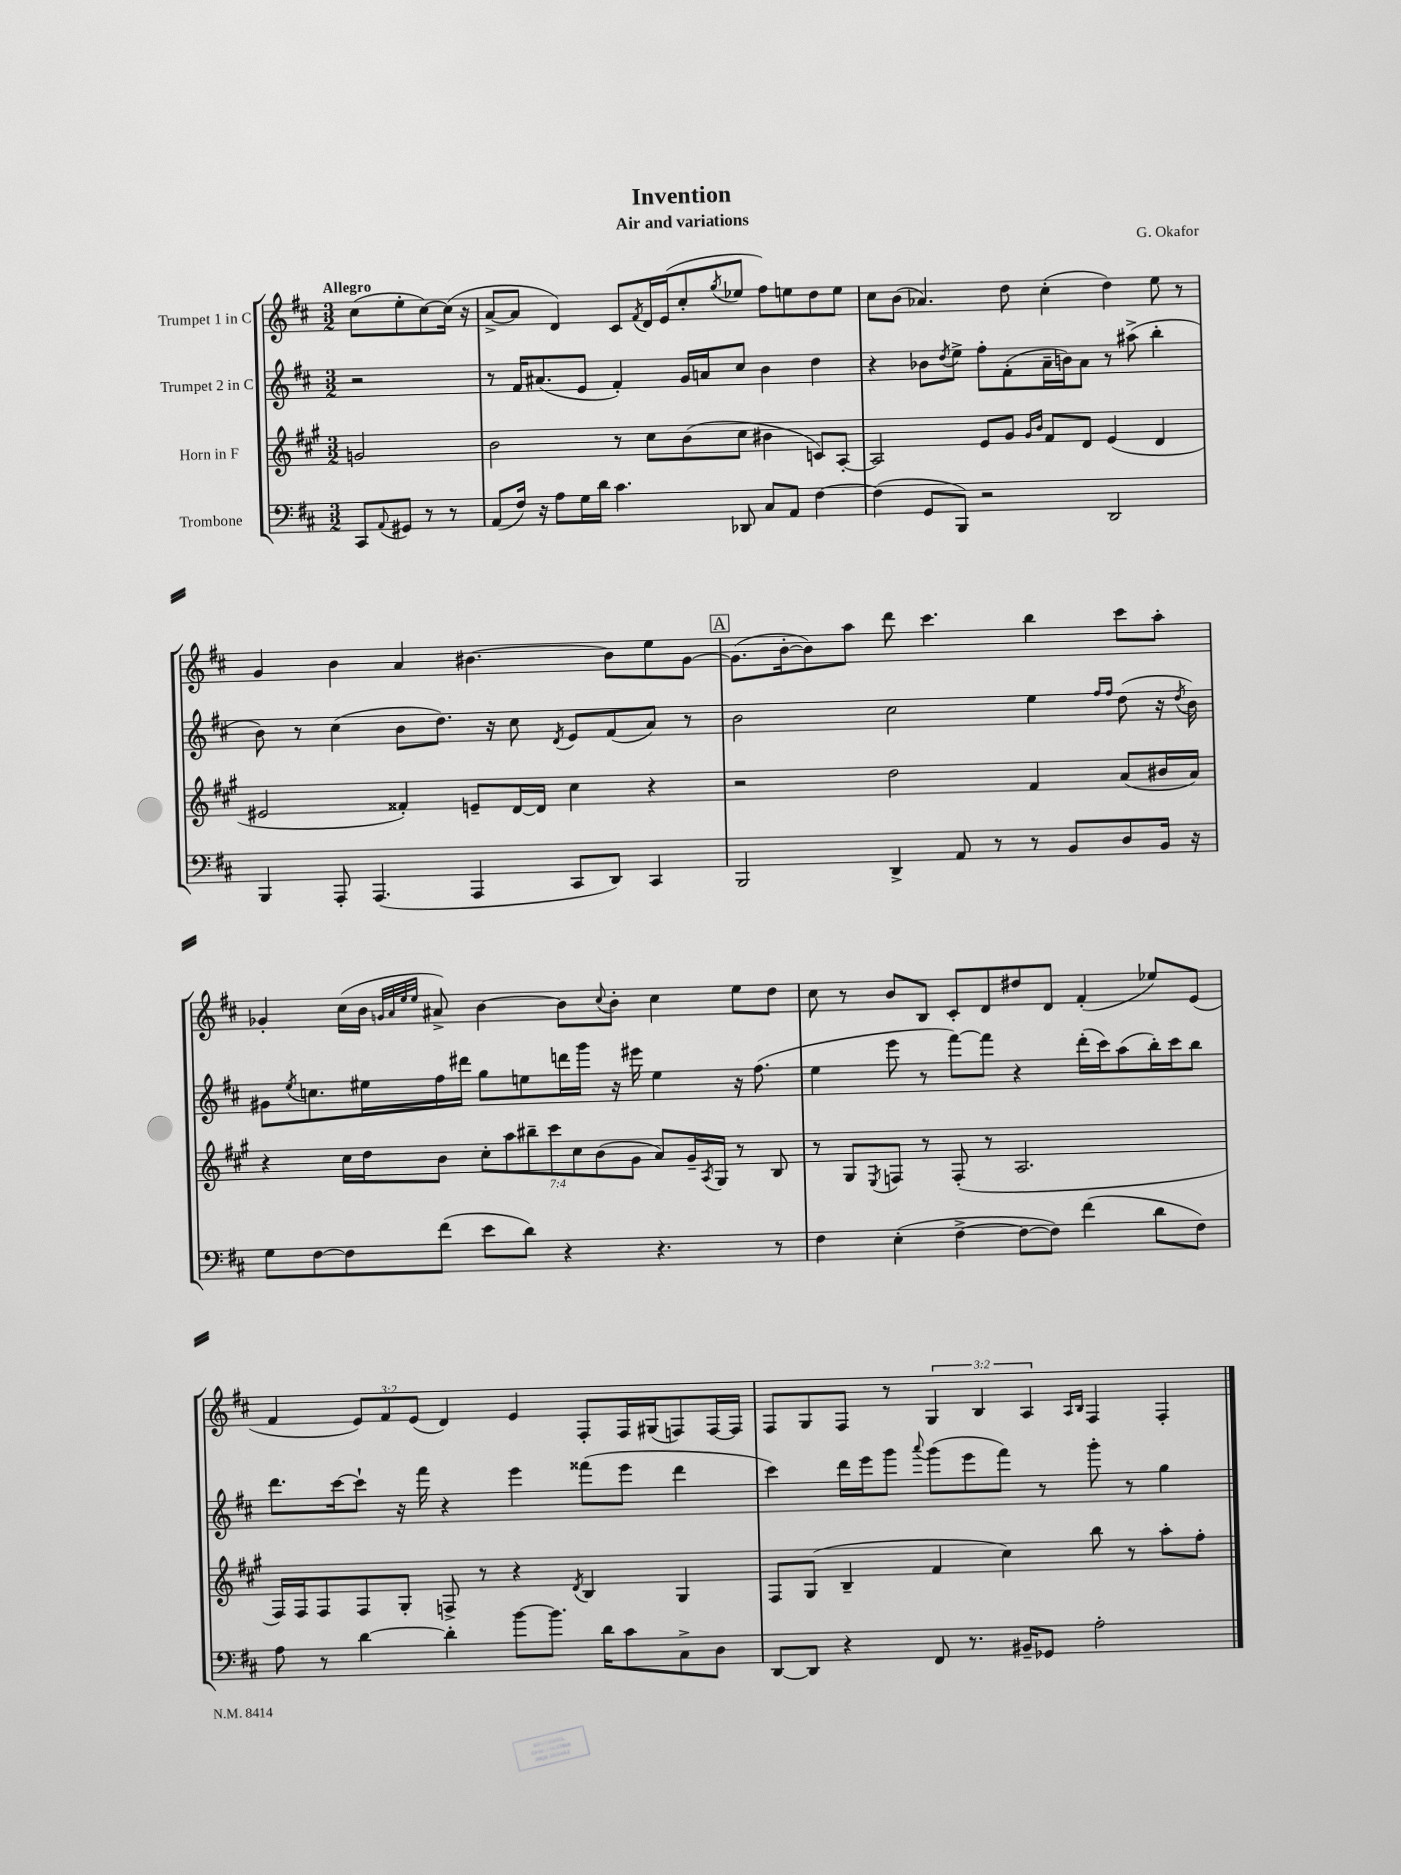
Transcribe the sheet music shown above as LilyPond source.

\header { title = "Invention" composer = "G. Okafor" subtitle = "Air and variations" }
<<
\new StaffGroup <<
\new Staff = "s0" \with { instrumentName = "Trumpet 1 in C" } {
    \clef treble \key d \major \numericTimeSignature \time 3/2 \override Staff.TupletNumber.text = #tuplet-number::calc-fraction-text \partial 2 \tempo "Allegro"
    cis''8( e''8-. cis''8~) cis''16( r16 |
    a'8~-> a'8 d'4) cis'8 \acciaccatura { fis'8 } d'16 e'16( cis''8-. \acciaccatura { g''8 } ees''8 fis''8) e''8 d''8 e''8 |
    cis''8 b'8( aes'4.) d''8 cis''4-.( d''4) e''8 r8 |
    g'4 b'4 a'4 bis'4.~ bis'8 e''8 g'8~ |
    \mark \markup { \box "A" } g'8.( b'16~-. b'8) a''8 d'''8 cis'''4. b''4 cis'''8 a''8-. |
    ges'4-. cis''16( b'16 \grace { g'32 a'32 e''32 e''32 } ais'8->) b'4~ b'8 \appoggiatura { cis''8 } b'8-. cis''4 e''8 d''8 |
    cis''8 r8 b'8 b8 cis'8-. d'8 dis''8 d'8 fis'4-.( ees''8) e'8( |
    fis'4 \tuplet 3/2 { e'8) fis'8 e'8( } d'4) e'4 fis8-. fis16 gis16( f8) f16~ f16 |
    fis8 g8 fis8 r8 \tuplet 3/2 { g4 b4 a4 } \grace { a16 b16 } fis4 fis4-. \bar "|." |
}
\new Staff = "s1" \with { instrumentName = "Trumpet 2 in C" } {
    \clef treble \key d \major \numericTimeSignature \time 3/2 \partial 2
    r2 |
    r8 fis'16 ais'8.( e'8 fis'4-.) g'16 a'16 cis''8 b'4 d''4 |
    r4 bes'8 \acciaccatura { d''8 } e''8-> fis''8-. fis'8-.( a'16-- b'16) a'8 r8 ais''8->( b''4-. |
    b'8) r8 cis''4( b'8 d''8.) r16 cis''8 \acciaccatura { d'8 } e'8 fis'8( a'8) r8 |
    \mark \markup { \box "A" } b'2 cis''2 e''4 \grace { fis''16 fis''16 } d''8( r16 \acciaccatura { d''8 } b'16) |
    gis'8 \acciaccatura { e''8 } c''8. eis''16 fis''16 dis'''16 g''8 e''8 d'''16 g'''16 r16 eis'''16 e''4 r16 fis''8.( |
    e''4 e'''8 r8 fis'''8~) fis'''8 r4 d'''16-.( cis'''16) a''8( b''16-.) cis'''16 b''8 |
    d'''8. cis'''16~ cis'''8-! r16 fis'''16 r4 e'''4 fisis'''8( e'''8 d'''4 |
    cis'''4) d'''16 e'''16 g'''8 \appoggiatura { a'''8 } g'''8( e'''8 fis'''8) r8 g'''8-. r8 g''4 \bar "|." |
}
\new Staff = "s2" \with { instrumentName = "Horn in F" } {
    \clef treble \key a \major \numericTimeSignature \time 3/2 \override Staff.TupletNumber.text = #tuplet-number::calc-fraction-text \partial 2
    g'2 |
    b'2 r8 cis''8 b'8( cis''8 bis'4 c'8) a8~-. |
    a2 e'8 gis'8 \grace { gis'16 b'16 } fis'8 d'8 e'4( d'4 |
    eis'2 fisis'4-.) e'8-- d'16~ d'16 cis''4 r4 |
    \mark \markup { \box "A" } r2 d''2 fis'4 a'8( bis'16 a'16) |
    r4 cis''16 d''16 b'8 \tuplet 7/4 { cis''8-. a''8 bis''8-- cis'''8 cis''8 b'8( gis'8 } a'8) gis'16-- \acciaccatura { a8 } gis16 r8 b8 |
    r8 gis8 \acciaccatura { e8 } f8 r8 f8-.( r8 a2. |
    fis16) fis16 fis8 fis8 gis8-. f8-> r8 r4 \acciaccatura { d'8 } b4 gis4 |
    fis8 gis8( b4-- fis'4 cis''4) b''8 r8 a''8-. fis''8-. \bar "|." |
}
\new Staff = "s3" \with { instrumentName = "Trombone" } {
    \clef bass \key d \major \numericTimeSignature \time 3/2 \partial 2
    cis,8 \appoggiatura { a,8 } gis,8 r8 r8 |
    a,8( fis16) r16 a8 g16 d'16 cis'4. des,8 cis8 a,8 fis4~ |
    fis4( g,8 b,,8) r2 d,2 |
    b,,4 a,,8-. a,,4.( a,,4 cis,8 d,8) cis,4 |
    \mark \markup { \box "A" } b,,2 d,4-> a,8 r8 r8 b,8 d8 b,16 r16 |
    g8 fis8~ fis8 fis'8( e'8 d'8) r4 r4. r8 |
    fis4 e4-.( fis4~-> fis8~ fis8) fis'4( d'8 fis8) |
    a8 r8 d'4~ d'4-. b'8~ b'8. d'16 cis'8 cis8-> d8 |
    d,8~ d,8 r4 fis,8 r8. bis,16-- ges,8 a2-. \bar "|." |
}
>>
>>
\layout { \context { \Score \remove "Bar_number_engraver" } }
